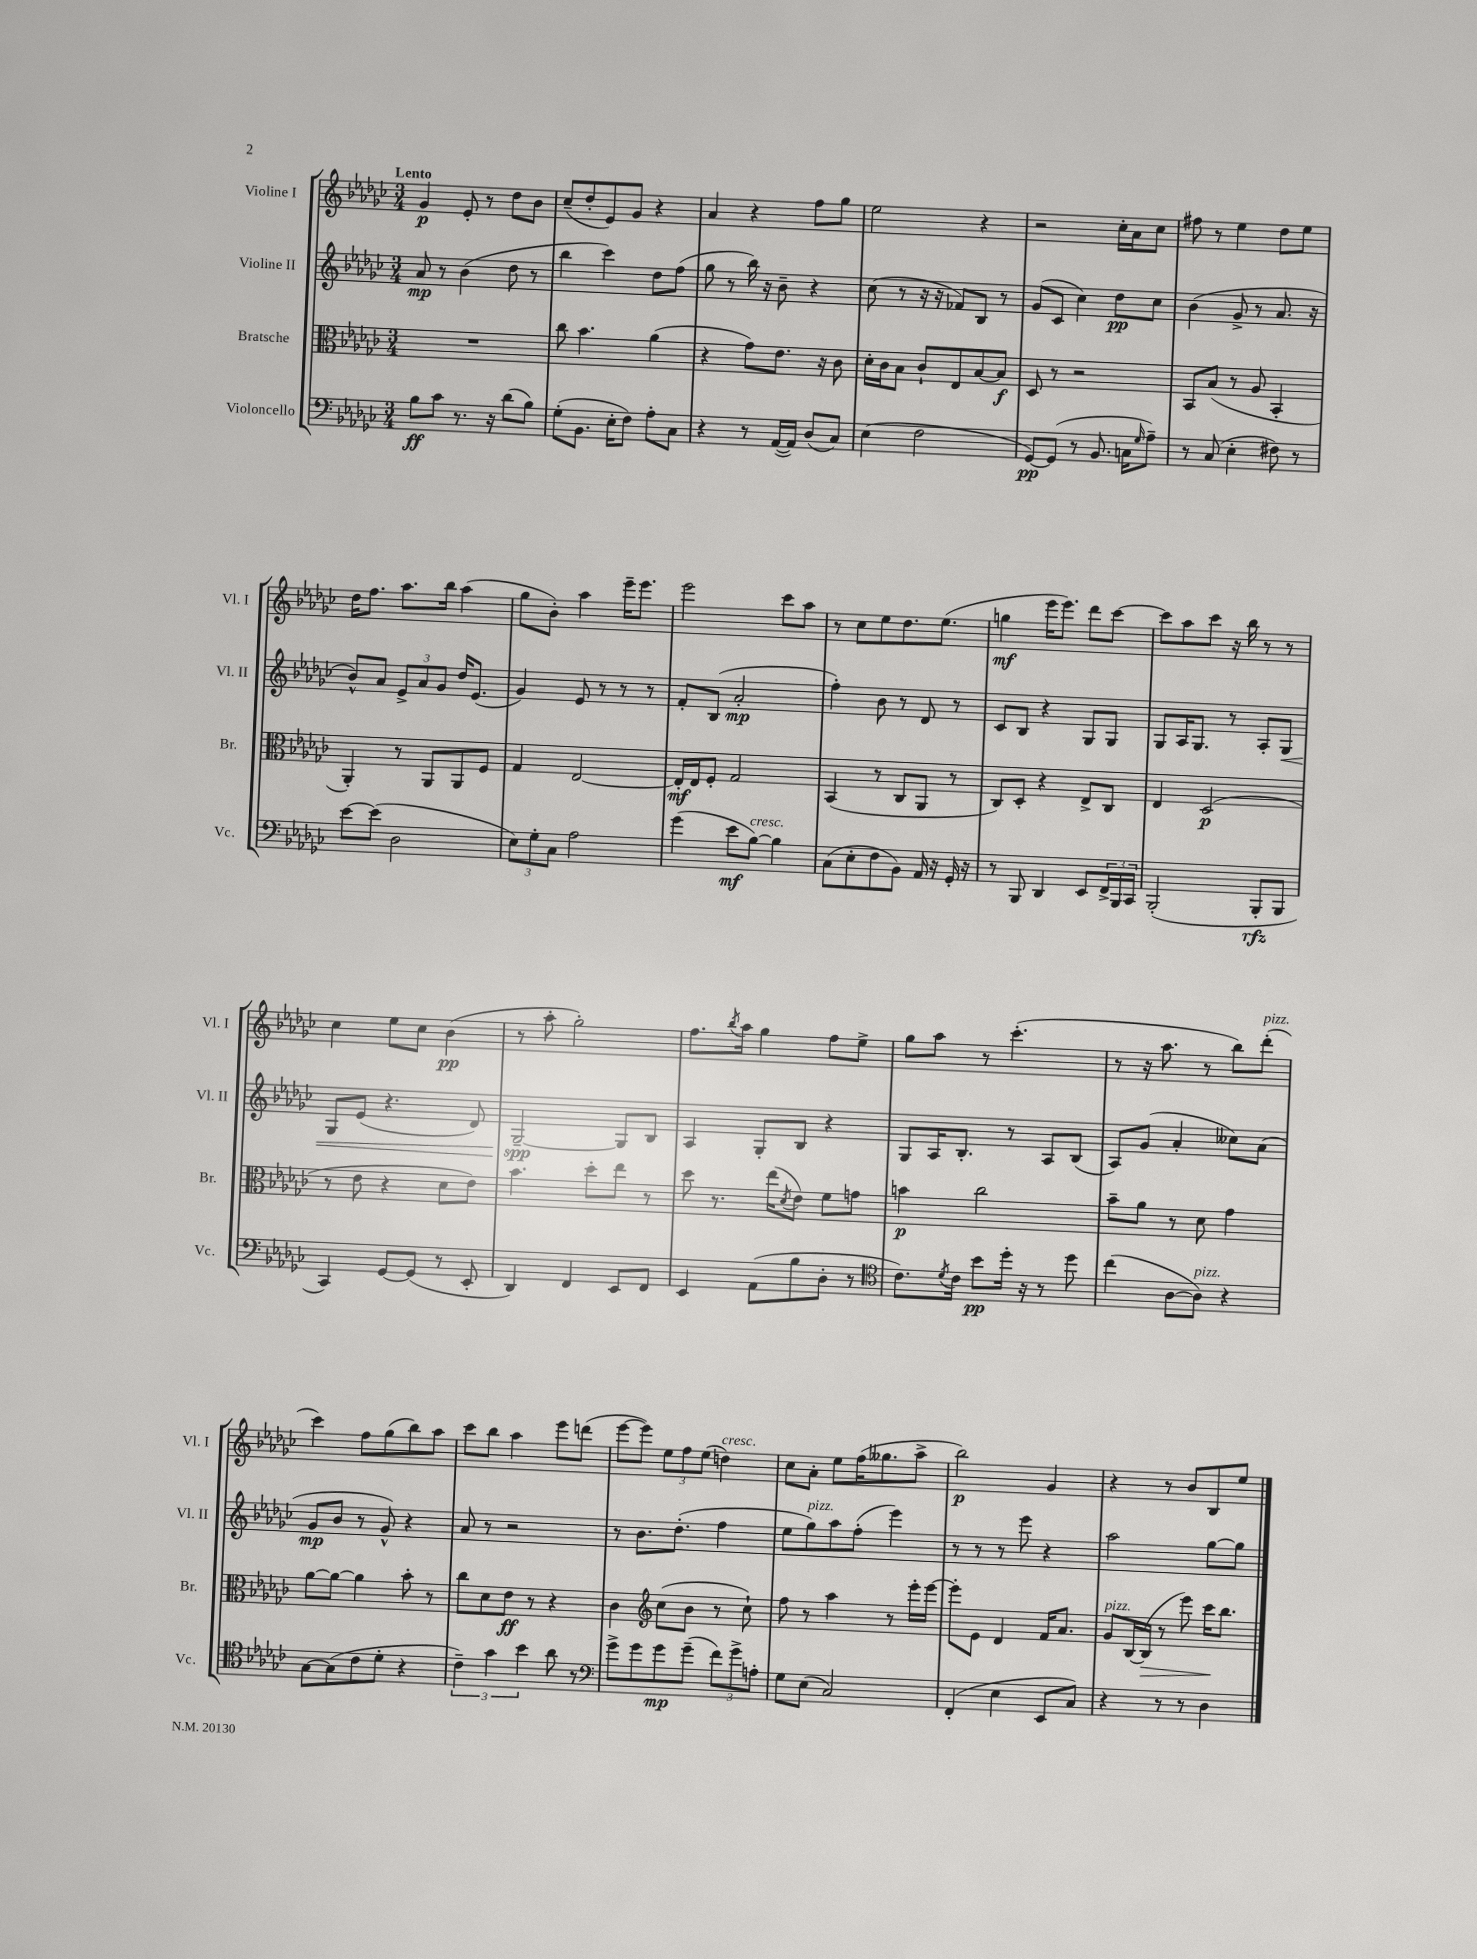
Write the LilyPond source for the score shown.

<<
\new StaffGroup <<
\new Staff = "s0" \with { instrumentName = "Violine I" shortInstrumentName = "Vl. I" } {
    \clef treble \key ges \major \numericTimeSignature \time 3/4 \tempo "Lento"
    ges'4\p ees'8-. r8 des''8 bes'8 |
    ces''8--( des''8-. ees'8) ges'8 r4 |
    aes'4 r4 f''8 ges''8 |
    ees''2 r4 |
    r2 ces''16-. aes'16 ces''8 |
    fis''8 r8 ees''4 des''8 ees''8 |
    des''16 f''8. aes''8. bes''16 aes''4( |
    ges''8 bes'8-.) aes''4 ees'''16-- ees'''8. |
    ees'''2 ces'''8 aes''8 |
    r8 ces''8 ees''8 des''8. ees''8.( |
    g''4\mf ees'''16 ees'''8.) des'''8 ces'''8~ |
    ces'''8 aes''8 ces'''8 r16 bes''16 r8 r8 |
    ces''4 ees''8 ces''8 bes'4\pp( |
    r8 aes''8-. ges''2-.) |
    f''8. \acciaccatura { bes''8 } aes''16 ges''4 f''8 ees''8-> |
    ges''8 aes''8 r8 ces'''4.-.( |
    r8 r16 aes''8. r8 bes''8) des'''8-.^\markup { \italic "pizz." }( |
    ces'''4) f''8 ges''8( bes''8) aes''8 |
    ces'''8 bes''8 aes''4 ees'''8 d'''8( |
    ees'''8~ ees'''8) \tuplet 3/2 { ees''8 f''8 ees''8( } d''4^\markup { \italic "cresc." }) |
    ces''8 aes'8-. ees''8 f''16( geses''8. aes''8-> |
    bes''2\p) ges'4 |
    r4 r8 bes'8 bes8 ees''8 \bar "|." |
}
\new Staff = "s1" \with { instrumentName = "Violine II" shortInstrumentName = "Vl. II" } {
    \clef treble \key ges \major \numericTimeSignature \time 3/4
    aes'8\mp r8 bes'4( des''8 r8 |
    bes''4 ces'''4) des''8 f''8( |
    ges''8 r8 bes''16) r16 bes'8-- r4 |
    ces''8( r8 r16 r16 fes'8) bes8 r8 |
    ges'8( ces'8 ces''4) des''8\pp ces''8 |
    bes'4( ges'8-> r8 aes'8. r16 |
    bes'8-^) aes'8 \tuplet 3/2 { ees'8-> aes'8 ges'8 } des''16 ees'8.( |
    ges'4) ees'8 r8 r8 r8 |
    f'8-. bes8( aes'2-.\mp |
    f''4-.) bes'8 r8 des'8 r8 |
    ces'8 bes8 r4 ges8 ges8 |
    ges8 aes16 ges8. r8 aes8-. ges8\< |
    ges8 ees'8( r4. des'8) |
    ges2~--\spp\! ges8 bes8 |
    aes4 ges8-. bes8 r4 |
    ges8 aes16 bes8.-. r8 aes8 bes8( |
    aes8) ges'8( aes'4-. ceses''8) aes'8( |
    ges'8\mp bes'8 r8 ges'8-^) r4 |
    aes'8 r8 r2 |
    r8 bes'8. des''8.-.( f''4 |
    ees''8 ges''8^\markup { \italic "pizz." }) aes''8 f''8-.( ees'''4) |
    r8 r8 r8 ees'''8 r4 |
    aes''2 ges''8~ ges''8 \bar "|." |
}
\new Staff = "s2" \with { instrumentName = "Bratsche" shortInstrumentName = "Br." } {
    \clef alto \key ges \major \numericTimeSignature \time 3/4
    R2. |
    ces''8 bes'4. aes'4( |
    r4 ges'8) ees'8. r16 ces'8 |
    des'16-. ces'16 bes8 ces'8-! ees8 bes8~ bes8\f |
    des8 r8 r2 |
    bes,8 bes8( r8 aes8 bes,4-. |
    aes,4-.) r8 aes,8 aes,8 f8 |
    ges4 ees2~ |
    ees16-.\mf ees16 f8-. ges2 |
    bes,4( r8 ces8 aes,8 r8 |
    ces8) des8-. r4 ees8-> ces8 |
    ees4 des2\p( |
    r8 ees'8 r4 des'8 ees'8) |
    bes'4. des''8-. ees''8 r8 |
    des''8 r8. ees''16( \acciaccatura { des'8 } ees'8) f'8 g'8 |
    b'4\p ces''2 |
    bes'8-- aes'8 r8 des'8 ges'4 |
    aes'8~ aes'8~ aes'4 bes'8-. r8 |
    ces''8 des'8 ees'8\ff r8 r4 |
    ces'4 \clef treble ces''8( bes'8 r8 ces''8-!) |
    f''8 r8 aes''4 r8 ees'''16-. ees'''16~ |
    ees'''8-. ees'8 des'4 f'16 aes'8. |
    ges'8^\markup { \italic "pizz." } bes16~ bes16\>( r8 ees'''8) ces'''16\! bes''8. \bar "|." |
}
\new Staff = "s3" \with { instrumentName = "Violoncello" shortInstrumentName = "Vc." } {
    \clef bass \key ges \major \numericTimeSignature \time 3/4
    bes8\ff ces'8 r8. r16 des'8( bes8) |
    ges8-.( bes,8. ees16-. f8) aes8-. ces8 |
    r4 r8 aes,16~( aes,16) des8( ces8) |
    ees4( f2 |
    ges,8~\pp) ges,8( r8 bes,8. c16 \grace { ges16 } aes8--) |
    r8 ces8( ees4-. fis8) r8 |
    ees'8~ ees'8( des2 |
    \tuplet 3/2 { ees8) ges8-. ces8 } aes2 |
    ges'4( ees'8\mf bes8~^\markup { \italic "cresc." }) bes4 |
    ces8( ees8-. f8 bes,8) aes,16 r16 ges,16-. r16 |
    r8 bes,,8 des,4 ees,8 \tuplet 3/2 { f,16-> bes,,16 ces,16 } |
    bes,,2-.( bes,,8-.\rfz bes,,8 |
    ces,4) ges,8~ ges,8( r8 ees,8-. |
    des,4) f,4 ees,8 f,8 |
    ees,4 aes,8( bes8 des8-. r8 |
    \clef tenor ces'8.) \acciaccatura { des'8 } ces'16 bes'8\pp des''16-. r16 r8 des''8 |
    ces''4( aes8~ aes8^\markup { \italic "pizz." }) r4 |
    ges8~ ges8( ces'8 des'8-. r4 |
    \tuplet 3/2 { ces'4--) ges'4 bes'4 } aes'8 r8 |
    \clef bass ges'8-> ges'8 ges'8\mp ges'8--( \tuplet 3/2 { f'8) ges'8-> a8-. } |
    ges8 ees8( ces2) |
    f,4-.( ees4 ees,8 ces8) |
    r4 r8 r8 des4 \bar "|." |
}
>>
>>
\layout { \context { \Score \remove "Bar_number_engraver" } }
